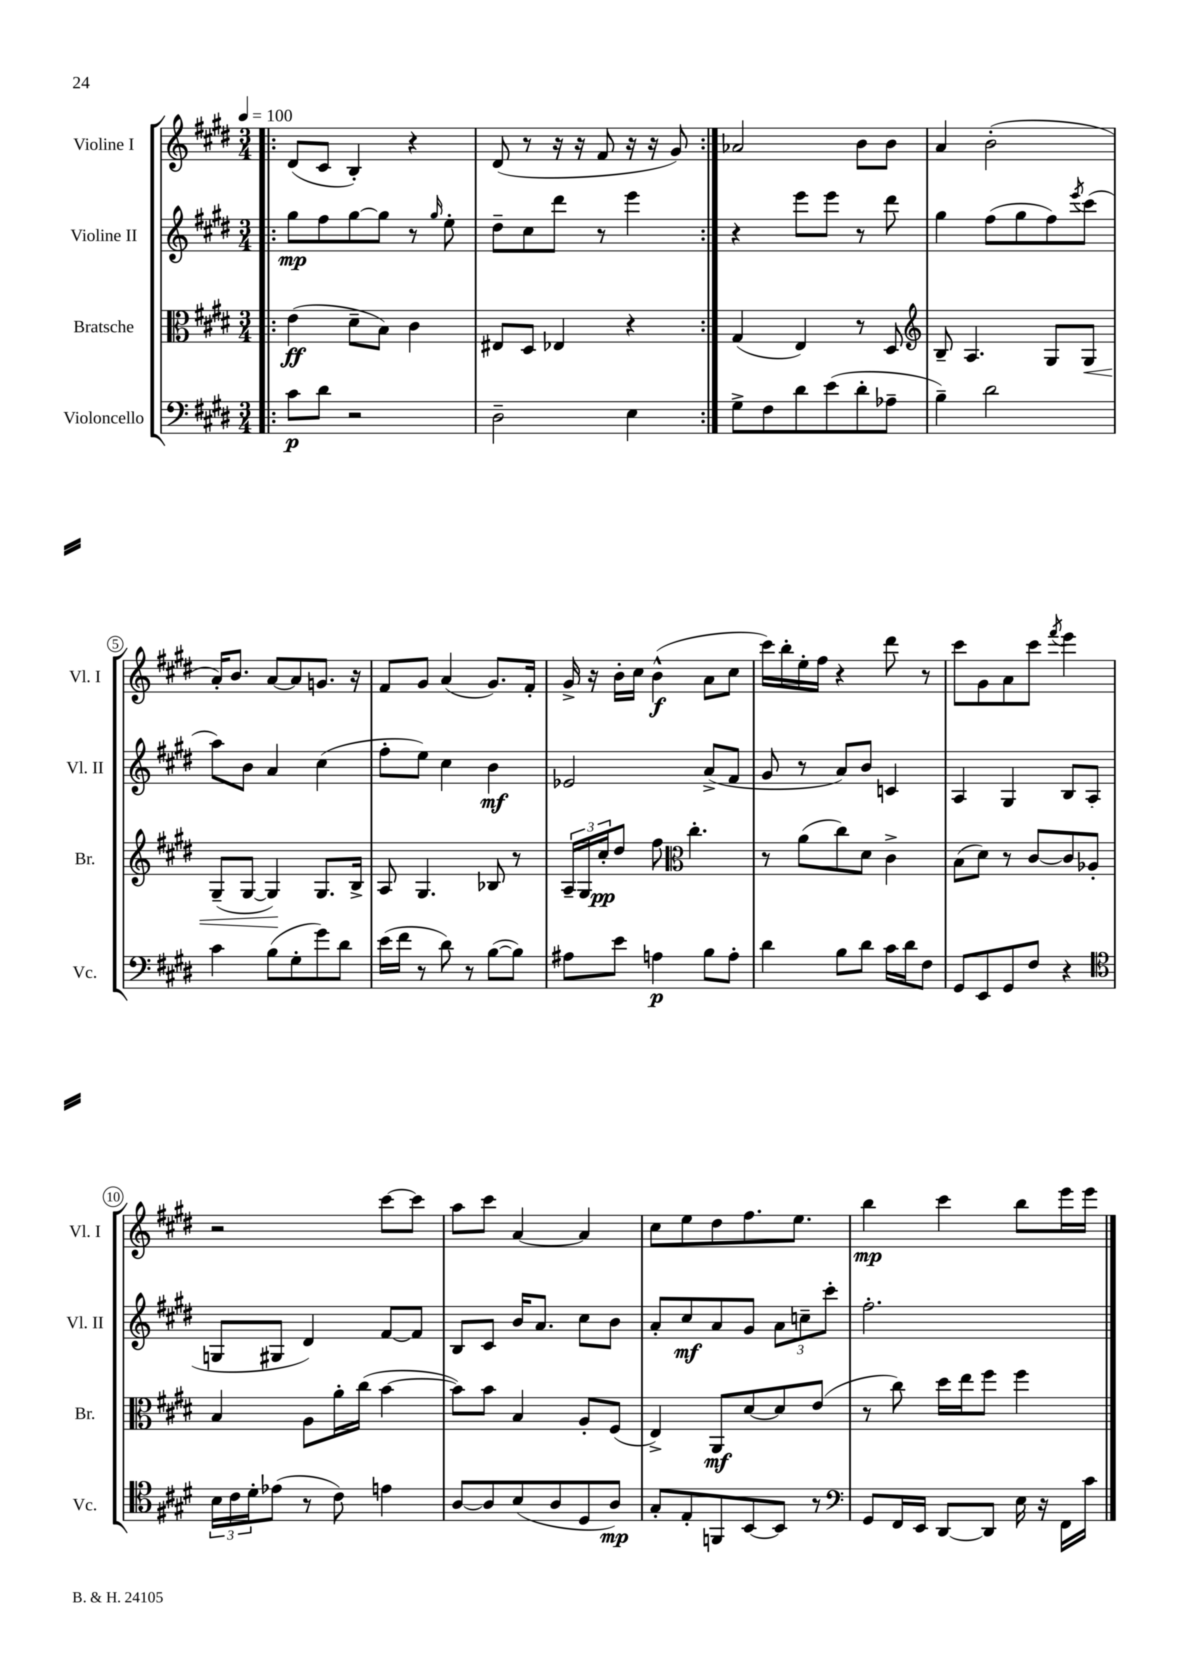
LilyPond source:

<<
\new StaffGroup <<
\new Staff = "s0" \with { instrumentName = "Violine I" shortInstrumentName = "Vl. I" } {
    \clef treble \key e \major \numericTimeSignature \time 3/4 \tempo 4 = 100
    \repeat volta 2 { \bar ".|:" dis'8( cis'8 b4-.) r4 |
    dis'8( r8 r16 r16 fis'8 r16 r16 gis'8) | }
    aes'2 b'8 b'8 |
    a'4 b'2-.( |
    a'16-.) b'8. a'8~ a'8 g'8. r16 |
    fis'8 gis'8 a'4( gis'8.) fis'16-. |
    gis'16-> r16 b'16-. cis''16 b'4-^\f( a'8 cis''8 |
    cis'''16) b''16-. e''16-. fis''16 r4 dis'''8 r8 |
    cis'''8 gis'8 a'8 cis'''8 \acciaccatura { fis'''8 } e'''4 |
    r2 cis'''8~ cis'''8 |
    a''8 cis'''8 a'4~ a'4 |
    cis''8 e''8 dis''8 fis''8. e''8. |
    b''4\mp cis'''4 b''8 e'''16 e'''16 \bar "|." |
}
\new Staff = "s1" \with { instrumentName = "Violine II" shortInstrumentName = "Vl. II" } {
    \clef treble \key e \major \numericTimeSignature \time 3/4
    \repeat volta 2 { \bar ".|:" gis''8\mp fis''8 gis''8~ gis''8 r8 \grace { gis''16 } e''8-. |
    dis''8-- cis''8 dis'''8 r8 e'''4 | }
    r4 e'''8 e'''8 r8 dis'''8 |
    gis''4 fis''8( gis''8 fis''8) \acciaccatura { e'''8 } cis'''8( |
    a''8) b'8 a'4 cis''4( |
    fis''8-. e''8) cis''4 b'4\mf |
    ees'2 a'8->( fis'8 |
    gis'8 r8 a'8) b'8 c'4 |
    a4 gis4 b8 a8( |
    g8 gis8 dis'4) fis'8~ fis'8 |
    b8 cis'8 b'16 a'8. cis''8 b'8 |
    a'8-. cis''8\mf a'8 gis'8 \tuplet 3/2 { a'8 c''8-- cis'''8-. } |
    fis''2.-. \bar "|." |
}
\new Staff = "s2" \with { instrumentName = "Bratsche" shortInstrumentName = "Br." } {
    \clef alto \key e \major \numericTimeSignature \time 3/4
    \repeat volta 2 { \bar ".|:" e'4\ff( dis'8-- b8) cis'4 |
    eis8 dis8 ees4 r4 | }
    gis4( e4) r8 dis8 |
    \clef treble b8-- a4. gis8 gis8\< |
    gis8--( gis8~ gis4\!) gis8. b16-> |
    a8 gis4. bes8 r8 |
    \tuplet 3/2 { a16-- gis16 cis''16-.\pp } dis''8 fis''8 \clef alto cis''4.-. |
    r8 a'8( cis''8) dis'8 cis'4-> |
    b8( dis'8) r8 cis'8~ cis'8 aes8-. |
    b4 a8 a'16-. cis''16( b'4~ |
    b'8) b'8 b4 a8-. fis8( |
    e4->) a,8\mf dis'8~ dis'8 e'8( |
    r8 cis''8) dis''16 e''16 fis''8 fis''4 \bar "|." |
}
\new Staff = "s3" \with { instrumentName = "Violoncello" shortInstrumentName = "Vc." } {
    \clef bass \key e \major \numericTimeSignature \time 3/4
    \repeat volta 2 { \bar ".|:" cis'8\p dis'8 r2 |
    dis2-- e4 | }
    gis8-> fis8 dis'8 e'8( dis'8-. aes8-- |
    b4--) dis'2 |
    cis'4 b8( gis8-. gis'8) dis'8 |
    e'16( fis'16 r8 dis'8) r8 b8~( b8) |
    ais8 e'8 a4\p b8 a8-. |
    dis'4 b8 dis'8 cis'16 dis'16 fis8 |
    gis,8 e,8 gis,8 fis8 r4 |
    \clef tenor \tuplet 3/2 { b16 cis'16 dis'16-. } ees'8( r8 cis'8) e'4 |
    a8~ a8 b8( a8 dis8 a8\mp) |
    gis8-. e8-. f,8 b,8~ b,8 r8 |
    \clef bass gis,8 fis,16 e,16 dis,8~ dis,8 e16 r16 fis,16 cis'16 \bar "|." |
}
>>
>>
\layout { \context { \Score \override BarNumber.stencil = #(make-stencil-circler 0.1 0.3 ly:text-interface::print) } }
